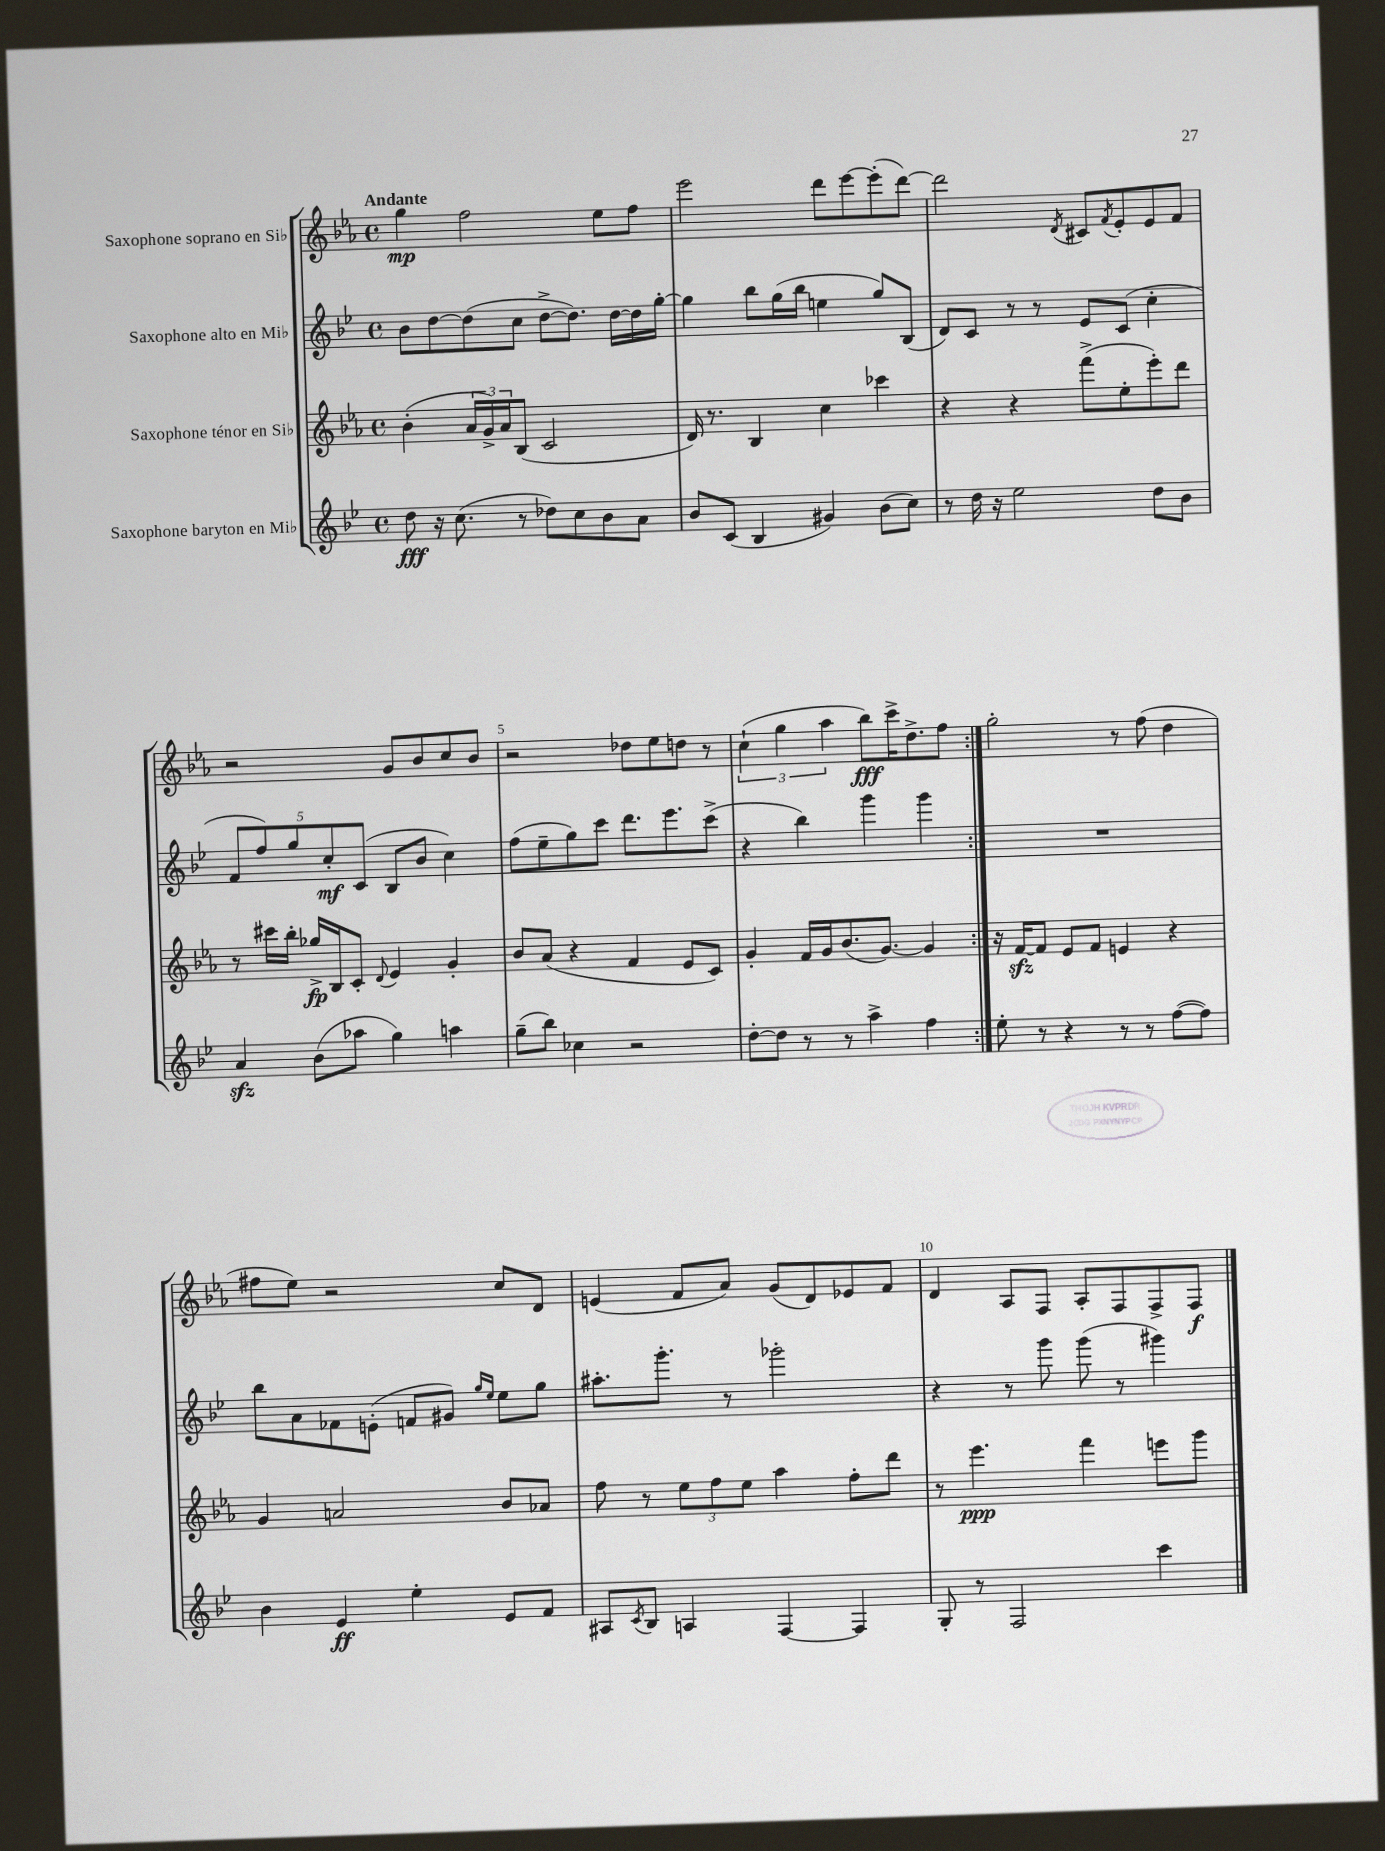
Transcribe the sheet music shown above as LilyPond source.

<<
\new StaffGroup <<
\new Staff = "s0" \with { instrumentName = "Saxophone soprano en Sib" } {
    \clef treble \key ees \major \defaultTimeSignature \time 4/4 \tempo "Andante"
    \repeat volta 2 { g''4\mp f''2 ees''8 f''8 |
    ees'''2 d'''8 ees'''8~ ees'''8-.( d'''8~) |
    d'''2 \acciaccatura { d'8 } cis'8 \acciaccatura { f'8 } ees'8-. ees'8 f'8 |
    r2 g'8 bes'8 c''8 bes'8 |
    r2 des''8 ees''8 d''8 r8 |
    \tuplet 3/2 { c''4-!( g''4 aes''4 } bes''8\fff) c'''16-> d''8.-> f''8 | }
    g''2-. r8 f''8( d''4 |
    fis''8 ees''8) r2 c''8 d'8 |
    e'4( f'8 aes'8) g'8( d'8) ees'8 f'8 |
    d'4 aes8 f8 aes8-. f8 f8-> f8\f \bar "|." |
}
\new Staff = "s1" \with { instrumentName = "Saxophone alto en Mib" } {
    \clef treble \key bes \major \defaultTimeSignature \time 4/4
    \repeat volta 2 { bes'8 d''8~ d''8( c''8 d''8~-> d''8.) d''16~ d''16 g''16~-. |
    g''4 bes''8 g''16( bes''16 e''4 g''8) bes8( |
    d'8) c'8 r8 r8 ees'8 c'8( c''4-. |
    \tuplet 5/4 { f'8 f''8) g''8 c''8-.\mf c'8( } bes8 bes'8 c''4) |
    f''8( ees''8-- g''8) c'''8 d'''8. ees'''8. c'''8->( |
    r4 bes''4) g'''4 g'''4 | }
    R1 |
    bes''8 a'8 fes'8 e'8-.( f'8 gis'8) \grace { g''16 ees''16 } ees''8 g''8 |
    ais''8.-. g'''8.-. r8 ges'''2-. |
    r4 r8 g'''8 g'''8( r8 gis'''4) \bar "|." |
}
\new Staff = "s2" \with { instrumentName = "Saxophone ténor en Sib" } {
    \clef treble \key ees \major \defaultTimeSignature \time 4/4
    \repeat volta 2 { bes'4-.( \tuplet 3/2 { aes'16 g'16->) aes'16 } bes8( c'2 |
    d'16) r8. bes4 c''4 ces'''4 |
    r4 r4 f'''8->( ees''8-. ees'''8-.) d'''8 |
    r8 cis'''16 bes''16-. ges''16->\fp bes16 c'8-. \appoggiatura { d'8 } ees'4 g'4-. |
    bes'8 aes'8( r4 f'4 ees'8 c'8) |
    g'4-. f'16 g'16 bes'8.( g'8.~) g'4 | }
    r16 f'16~\sfz f'8 ees'8 f'8 e'4 r4 |
    g'4 a'2 bes'8 aes'8 |
    f''8 r8 \tuplet 3/2 { ees''8 f''8 ees''8 } aes''4 f''8-. d'''8 |
    r8 ees'''4.\ppp f'''4 e'''8 g'''8 \bar "|." |
}
\new Staff = "s3" \with { instrumentName = "Saxophone baryton en Mib" } {
    \clef treble \key bes \major \defaultTimeSignature \time 4/4
    \repeat volta 2 { d''8\fff r16 c''8.( r8 des''8) c''8 bes'8 a'8 |
    bes'8 c'8( bes4 gis'4) bes'8( c''8) |
    r8 d''16 r16 ees''2 d''8 bes'8 |
    a'4\sfz bes'8( aes''8 g''4) a''4 |
    g''8--( bes''8) ces''4 r2 |
    d''8~-. d''8 r8 r8 a''4-> f''4 | }
    ees''8-. r8 r4 r8 r8 f''8~( f''8) |
    bes'4 ees'4\ff ees''4-. ees'8 f'8 |
    ais8 \acciaccatura { c'8 } bes8 a4 f4~ f4 |
    g8-. r8 f2 c'''4 \bar "|." |
}
>>
>>
\layout { \context { \Score \override BarNumber.break-visibility = ##(#f #t #t) barNumberVisibility = #(every-nth-bar-number-visible 5) } }
